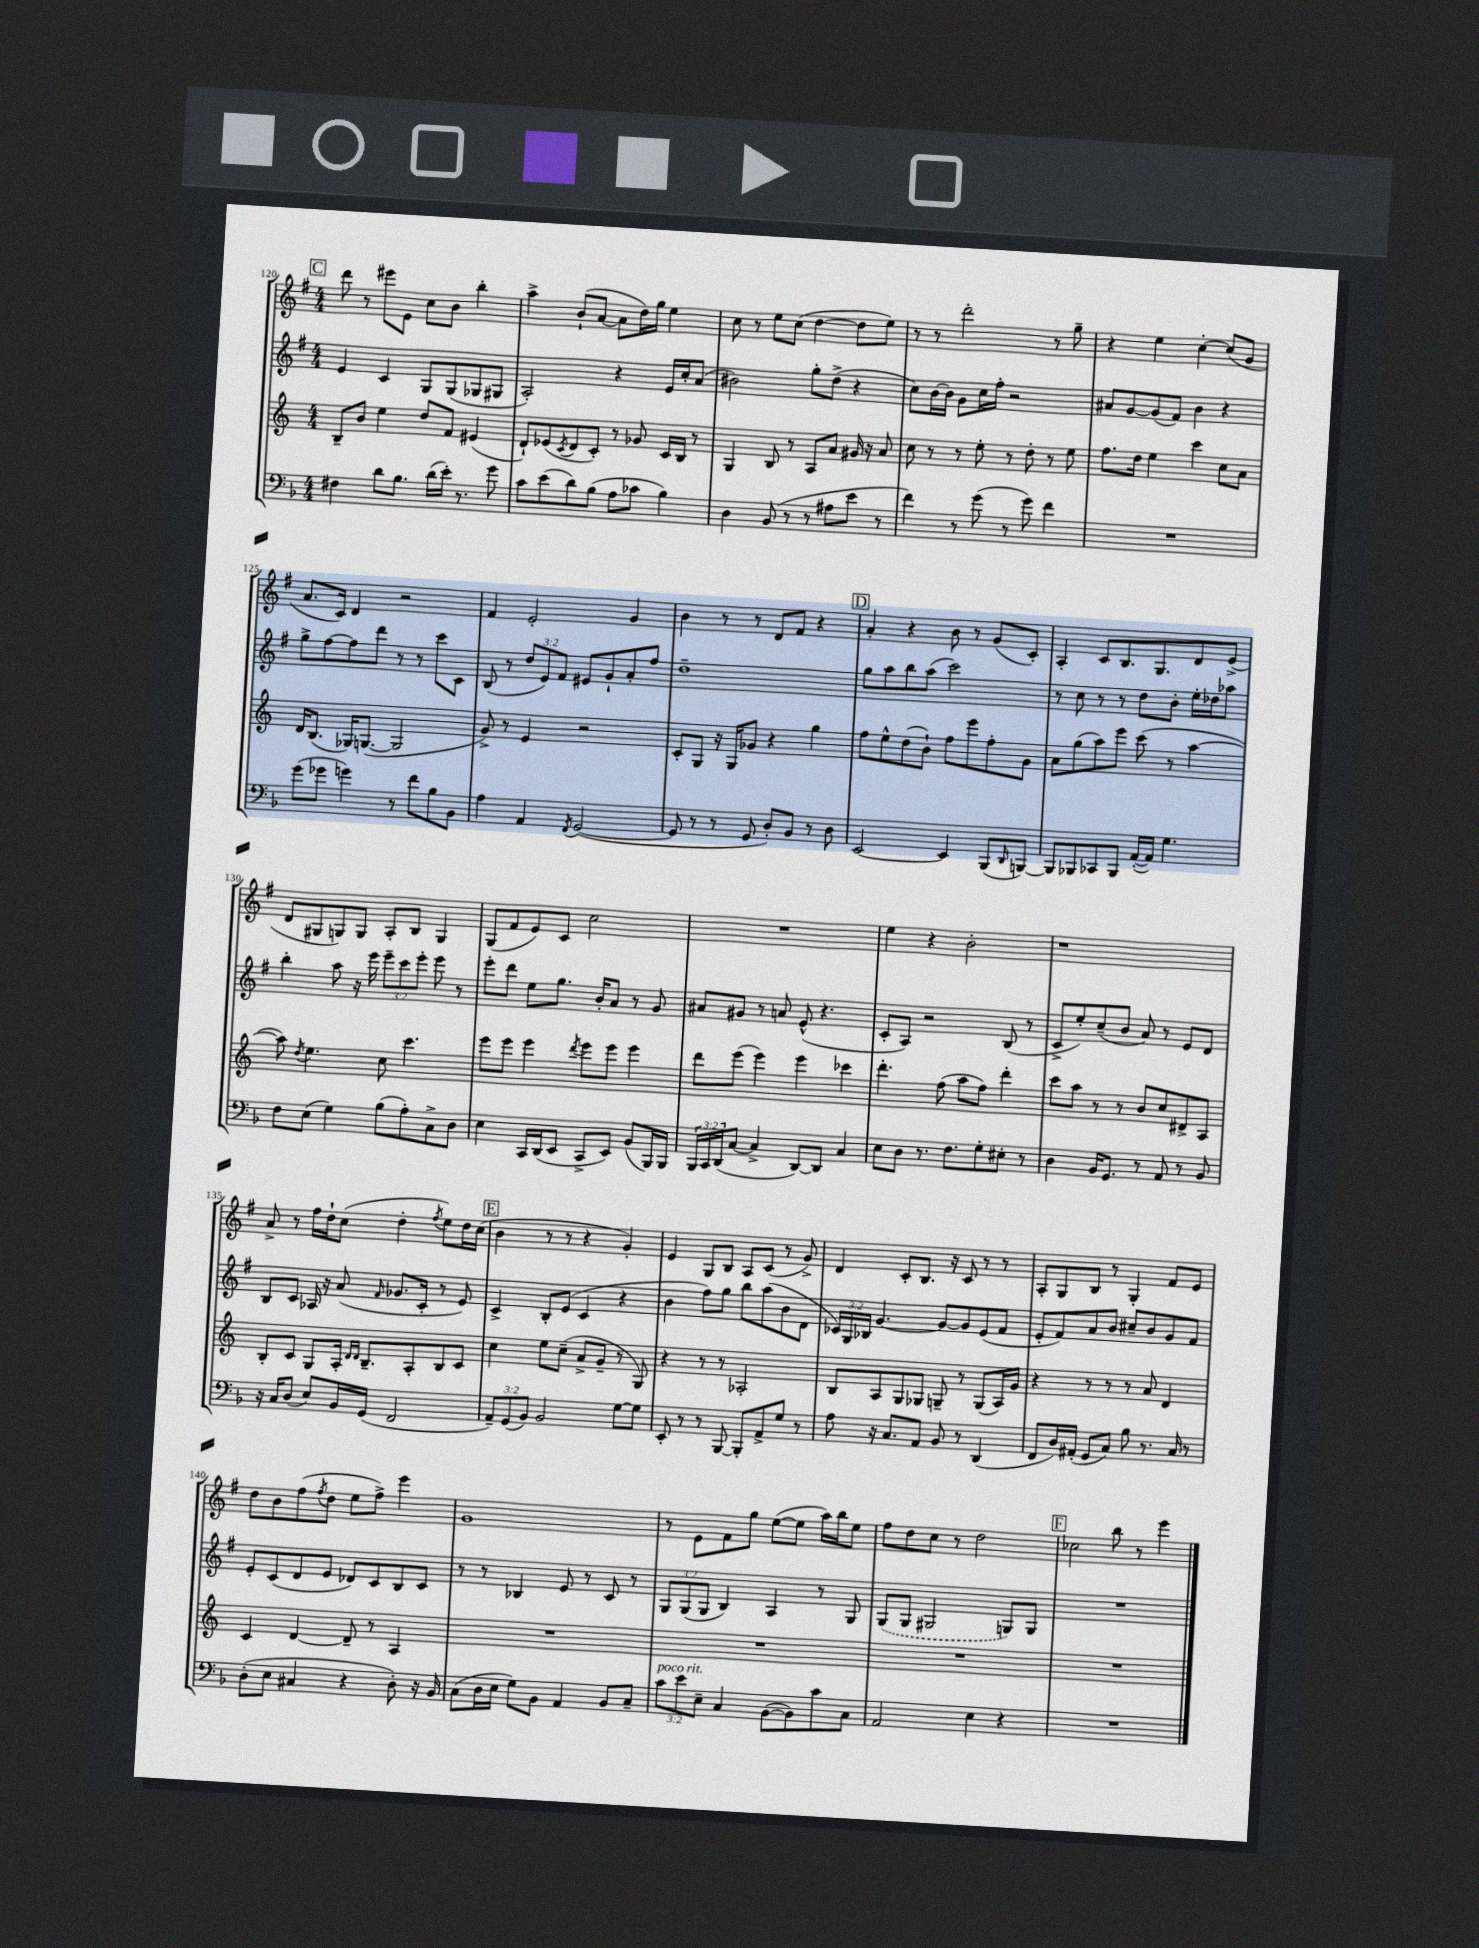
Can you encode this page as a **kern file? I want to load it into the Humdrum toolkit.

**kern	**kern	**kern	**kern
*staff4	*staff3	*staff2	*staff1
*clefF4	*clefG2	*clefG2	*clefG2
*k[b-]	*k[]	*k[f#]	*k[f#]
*M4/4	*M4/4	*M4/4	*M4/4
4F#\	8B~/L	4e/	8ddd\
.	8b/J	.	8r
8d\L	4ee\	4c/	8eee#\L
8.B-\J	.	.	8e\J
.	8dd/L	8G/L	8cc\L
(16d\LL	.	.	.
16e'\JJ)	8f/J	(8G/	8b\J
8.r	.	.	.
.	(4e#/	8G-/	4bb'\
8g\	.	8G#/J	.
=	=	=	=
8c\L	8d`/L)	2A'/)	4aa^\
(8e\	(8e-/	.	.
.	8qc/	.	.
8d\)	8d/	.	(8b`/L
(8B-\J	8c'/J)	.	[8a/J
8A\L	8r	4r	8a\]L
8c-\J	8g-/	.	16dd\L)
.	.	.	16gg\JJ
4B-\)	16c/LL	16e/LL	4ee\
.	16B/JJ	16cc'/J	.
.	8r	(8a/J	.
=	=	=	=
4D\	4G/	2b#\)	8cc\
.	.	.	8r
(8BB-/	8B/	.	8ee\L
8r	8r	.	(8cc\J
8r	8A/L	8gg'\L	[4dd\
8A#\L	8a/J	(8dd^\J	.
8e\J	16g#/	4r	8dd\]L
.	16r	.	.
8r	8a/	.	8ee\J)
=	=	=	=
4f\)	8cc\	8cc\L)	8r
.	8r	[16b\L	8r
.	.	16b\]JJ	.
8r	8r	8g\L	2ddd'\
(8g\	8ee'\	16cc\L	.
.	.	16ff#'\JJ	.
8r	8r	2r	.
8g\)	8dd'\	.	.
4f\	8r	.	8r
.	8ee\	.	8gg~\
=	=	=	=
1r	8.ff\L	8a#/L	4r
.	.	[8g/	.
.	16dd\Jk	.	.
.	4ee\	(8g/]	4ee\
.	.	8f#/J)	.
.	4ccc\	4b\	[4cc'\
.	8cc\L	4r	(8cc/]L
.	8a\J	.	8g/J
=	=	=	=
(8g\L	16d/LK	8gg^\L	8.a/L
.	(8.B/J	.	.
8g-\J	.	[8ff#\	.
.	.	.	16c/Jk)
4g\)	16G-/LK)	8ff#\]	4d/
.	([8.G/J	.	.
.	.	8ddd\J	.
8r	2G/]	8r	2r
8f\L	.	8r	.
8B-\	.	8ccc\L	.
8BB-\J	.	8c\J	.
=	=	=	=
4A\	8g^/)	(8B/	4f#/
.	8r	8r	.
4AA/	4e/	12dd/L	2e'/
.	.	12e/)	.
.	.	12f#/J	.
8qFF/	.	.	.
([2GG/	2r	8e#/L	.
.	.	8g`/	.
.	.	8a'/	4g/
.	.	8ff#/J	.
=	=	=	=
8GG/]	8c'/L	1dd~	4b\
8r	8G/J	.	.
8r	16r	.	8r
.	16G/LK	.	.
8GG/	8g-/J	.	8r
8D'/L)	4r	.	8d/L
8BB-/J	.	.	8f#/J
8r	4gg\	.	4r
8D\	.	.	.
=	=	=	=
[2EE/	8ff\L	8gg\L	4a'/
.	8ee^^\	8aa\	.
.	(8dd\	8bb\	4r
.	8b`\J)	(8aa\J	.
4EE/]	8ff\L	2ccc\)	8b\
.	8eee\	.	8r
(8BBB-/L	8ff'\	.	(8g/L
16qqDD/	.	.	.
[8BBB/J)	8g\J	.	8c'/J)
=	=	=	=
8BBB/]L	8a\L	8r	4A'/
8BBB-/	(8gg\	8cc\	.
8CC-/	8aa\)	8r	8c/L
8BBB-/J	8eee\J	8r	8.B/
([16AA'/LL	(8ccc\	8dd\L	.
16AA/]JJ)	.	.	8.G/
4.G\	8r	8b'\J	.
.	[4aa\	16ee'\LL	8d/
.	.	16dd-\J	.
.	.	8aa-\J	(8e^/J
=	=	=	=
8F\L	8aa\])	4bb'\	8d/L
.	8qdd/	.	.
(8E\J	4.ee\	.	8G#/
4G\)	.	8aa\	8G/)
.	.	16r	8G/J
.	.	16eee\	.
(8B-\L	8cc\	12eee~\L	8A'/L
.	.	12ccc\	.
8A'\)	4.ccc\	.	8B/J
.	.	12eee'\J	.
8C^\	.	8eee\	4G/
8D\J	.	8r	.
=	=	=	=
4E\	8eee\L	8eee'\L	(8G/L
.	8eee\J	8ddd\J	8f#/
16CC/LL	4eee\	8ee\L	8e/)
(16DD/J	.	.	.
8EE/J	.	8.gg\J	8c/J
.	8qddd/	.	.
8CC^/L	8eee\L	.	2cc\
.	.	16b'/LK	.
8EE/J)	8eee\J	8a/J	.
(8BB-/L	4eee\	8r	.
16BBB-/L)	.	8g/	.
16BBB-/JJ	.	.	.
=	=	=	=
24BBB-/LL	8ddd\L	8a#/L	1r
24CC/	.	.	.
(24DD/J	.	.	.
[8C/J	(8eee\J	8g#/J	.
4C^/]	4eee\)	8r	.
.	.	8a/	.
[8DD/L)	4eee\	(8e^^/	.
8DD/]J	.	4.r	.
4C/	4ccc-\	.	.
=	=	=	=
8E\L	4.ddd'\	8c'/L	4ee\
8D\J	.	8A/J)	.
8.r	.	2r	4r
.	(8ff\	.	.
8.F\L	.	.	.
.	8aa\L	.	2b'\
8G'\	8ff\J)	.	.
8E#'\J	4ddd'\	(8B/	.
8r	.	8r	.
=	=	=	=
4D\	8ccc\L	8c^/L	1r
.	8aa\J	8ee'/)	.
16BB-/LK	8r	(8cc~/	.
8.GG/J	.	.	.
.	8r	8b/J	.
8r	8b/L	8a/)	.
8AA/	8cc/	8r	.
8r	8d#^/	8e/L	.
8BB-/	8A/J	8d/J	.
=	=	=	=
16r	8B'/L	8B/L	8a^/
16C/LK	.	.	.
(8D/J	8c/J	8c/J	8r
8E/L)	8G/L	16A-/	16ff#\LL
.	.	16r	16dd`\J
16BB-/L	16A'/Jk	(8a/	(8cc\J
.	16qqd/LL	.	.
.	16qqd/JJ	.	.
(16GG/JJ	8.B~/L	.	.
.	.	16qqf#/	.
2FF/	.	8.g-/L	4dd'\
.	8A'/	.	.
.	.	16c'/Jk	.
.	.	.	8qff#/
.	8B/	8r	8ee\L)
.	8c/J	8e/)	16dd\L
.	.	.	(16cc\JJ
=	=	=	=
12AA~/L)	4cc\	4c^/	4b\
(12GG/	.	.	.
12BB-/J)	.	.	.
2BB-/	8ee\L	8B'/L	8r
.	(8cc~\J	(8e/J	8r
.	8a^/L	4c/	4r
.	8g~/J	.	.
[8G\L	8r	4r	4g'/)
8G\]J	8G/)	.	.
=	=	=	=
8EE'/	4r	4b\	4e/
8r	.	.	.
8r	8r	8ff#\L)	8G/L
[8BBB-/	8r	8gg\J	8B/J
8BBB-'/]L	2A-'/	8bb\L	8A/L
8AA^/	.	(8aa\	(8c/J
8G/J	.	8b\	8r
8r	.	8d\J	8g^/)
=	=	=	=
8A\	8B/L	24c-/LL)	4d/
.	.	24G/	.
.	.	24B-/JJ	.
16r	8A/	[4.g/	.
8.C/L	.	.	.
.	8G/	.	8c'/L
8AA/J	8G-/J	.	8.B/J
8BB-/	8G~/	8g/_L	.
.	.	.	16r
8r	8r	8g/]	8c/
(4DD/	(8G/L	(8e/	8r
.	16A/L)	8f#/J	8r
.	16g/JJ	.	.
=	=	=	=
8FF/L	4r	8e'/L	8A'/L
16D/L)	.	8f#/)	8G/
(16AA#'/JJ	.	.	.
8GG/L	8r	8a/	8B/J
8C/J)	8r	8b/J	8r
8B-\	8r	8cc#~/L	4G'/
8.r	8a/	8b/	.
.	4d/	8g/	8f#/L
16C/	.	.	.
8r	.	8f#/J	8e/J
=	=	=	=
(8D'\L	4c/	8e'/L	8dd\L
8E\J	.	(8c/	8b\
4C#/	[4d/	8d/	(8ff#\
.	.	.	8qff#/
.	.	8e/J	8dd\J
4r	8d~/]	8d-/L)	8ee\L
.	8r	8c/	8ff#^\J)
8D'\)	4A/	8B/	4eee\
16r	.	8c/J	.
16BB-/	.	.	.
=	=	=	=
(8C\L	1r	8r	1g
16D\L	.	8r	.
16E\JJ	.	.	.
8G\L)	.	4B-/	.
8BB-\J	.	.	.
4AA/	.	8e/	.
.	.	8r	.
8BB-/L	.	8c/	.
8C~/J	.	8r	.
=	=	=	=
12c\L	1r	12G/L	8r
12e\	.	(12G/	.
.	.	.	8e\L
12E~\J	.	12G/J	.
4C/	.	4B/)	8f#\
.	.	.	8gg\J
([8BB-\L	.	4A/	([8ee\L
8BB-\])	.	.	8ee\]J
8c\	.	8r	16aa\LL)
.	.	.	16bb\J
8C\J	.	8G/	8ee\J
=	=	=	=
2AA/	1r	(8G/L	8ff#\L
.	.	8G/J	8dd\
.	.	2G#/	8cc\J
.	.	.	8r
4E\	.	.	2dd\
4r	.	8G/L)	.
.	.	8G/J	.
=	=	=	=
1r	1r	1r	2cc-\
.	.	.	8bb\
.	.	.	8r
.	.	.	4eee\
==	==	==	==
*-	*-	*-	*-
